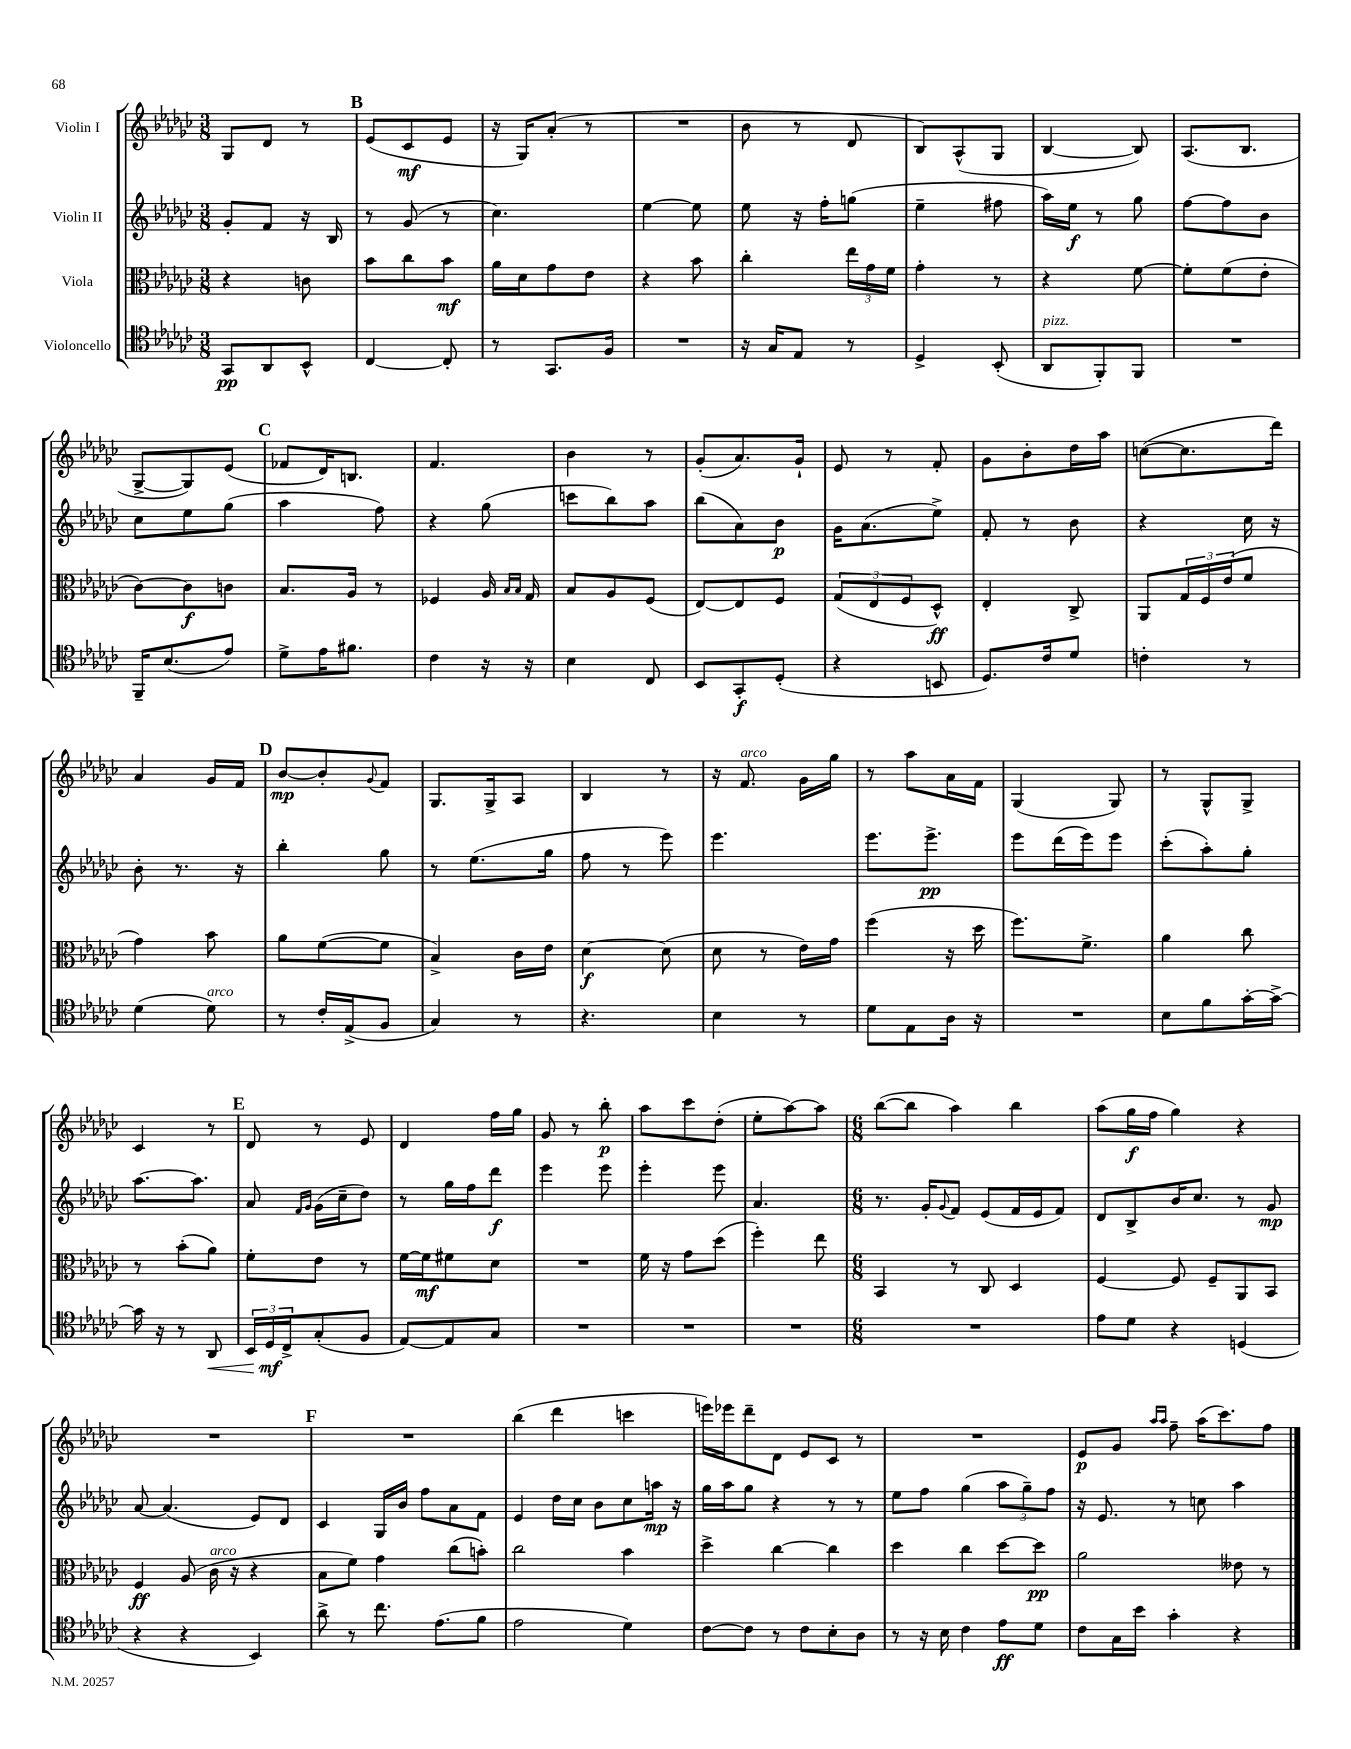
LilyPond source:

<<
\new StaffGroup <<
\new Staff = "s0" \with { instrumentName = "Violin I" } {
    \clef treble \key ges \major \numericTimeSignature \time 3/8
    ges8 des'8 r8 |
    \mark \markup { \bold "B" } ees'8( ces'8\mf ees'8 |
    r16 ges16) aes'8-.( r8 |
    R4. |
    bes'8 r8 des'8 |
    bes8) aes8-^( ges8 |
    bes4~ bes8) |
    aes8.( bes8. |
    ges8~-> ges8) ees'8( |
    \mark \markup { \bold "C" } fes'8 des'16) b8. |
    f'4. |
    bes'4 r8 |
    ges'8-.( aes'8.) ges'16-! |
    ees'8 r8 f'8-. |
    ges'8 bes'8-. des''16 aes''16 |
    c''8~( c''8. des'''16) |
    aes'4 ges'16 f'16 |
    \mark \markup { \bold "D" } bes'8~\mp bes'8-. \appoggiatura { ges'8 } f'8 |
    ges8. ges16-> aes8 |
    bes4 r8 |
    r16 f'8.^\markup { \italic "arco" } ges'16 ges''16 |
    r8 aes''8 aes'16 f'16 |
    ges4( ges8) |
    r8 ges8-^ ges8-> |
    ces'4 r8 |
    \mark \markup { \bold "E" } des'8 r8 ees'8 |
    des'4 f''16 ges''16 |
    ges'8 r8 bes''8-.\p |
    aes''8 ces'''8 des''8-.( |
    ees''8-. aes''8~) aes''8 |
    \numericTimeSignature \time 6/8 bes''8~( bes''8 aes''4) bes''4 |
    aes''8( ges''16\f f''16 ges''4) r4 |
    R2. |
    \mark \markup { \bold "F" } R2. |
    bes''4( des'''4 c'''4 |
    e'''16) ees'''16 des'''8-- des'8 ees'8 ces'8 r8 |
    R2. |
    ees'8\p ges'8 \grace { aes''16 aes''16 } f''8-- aes''16( ces'''8.) f''8 \bar "|." |
}
\new Staff = "s1" \with { instrumentName = "Violin II" } {
    \clef treble \key ges \major \numericTimeSignature \time 3/8
    ges'8-. f'8 r16 bes16 |
    \mark \markup { \bold "B" } r8 ges'8( r8 |
    ces''4.) |
    ees''4~ ees''8 |
    ees''8 r16 f''16-. g''8( |
    ees''4-- fis''8 |
    aes''16) ees''16\f r8 ges''8 |
    f''8~ f''8 bes'8 |
    ces''8 ees''8 ges''8( |
    \mark \markup { \bold "C" } aes''4 f''8) |
    r4 ges''8( |
    c'''8 bes''8) aes''8 |
    bes''8( aes'8) bes'8\p |
    ges'16 aes'8.( ees''8->) |
    f'8-. r8 bes'8 |
    r4 ces''16 r16 |
    bes'8-. r8. r16 |
    \mark \markup { \bold "D" } bes''4-. ges''8 |
    r8 ees''8.( ges''16 |
    f''8 r8 ees'''8) |
    ees'''4. |
    ees'''8. ees'''8.->\pp |
    ees'''8 des'''16( ees'''16) ees'''8 |
    ces'''8-.( aes''8-.) ges''8-. |
    aes''8.~ aes''8. |
    \mark \markup { \bold "E" } aes'8 \grace { f'16 ges'16 } ges'16( ces''16-- des''8) |
    r8 ges''16 f''16 des'''8\f |
    ees'''4 ees'''8 |
    ees'''4-. ees'''8 |
    aes'4. |
    \numericTimeSignature \time 6/8 r8. ges'16-. \appoggiatura { ges'8 } f'8 ees'8( f'16 ees'16 f'8) |
    des'8 bes8-> bes'16 ces''8. r8 ges'8\mp |
    aes'8~ aes'4.( ees'8) des'8 |
    \mark \markup { \bold "F" } ces'4 ges16 bes'16 f''8 aes'8 f'8 |
    ees'4 des''16 ces''16 bes'8 ces''8 a''16\mp r16 |
    ges''16 aes''16 ges''8 r4 r8 r8 |
    ees''8 f''8 ges''4( \tuplet 3/2 { aes''8 ges''8--) f''8 } |
    r16 ees'8. r8 c''8 aes''4 \bar "|." |
}
\new Staff = "s2" \with { instrumentName = "Viola" } {
    \clef alto \key ges \major \numericTimeSignature \time 3/8
    r4 c'8 |
    \mark \markup { \bold "B" } bes'8 ces''8 bes'8\mf |
    aes'16 des'16 ges'8 ees'8 |
    r4 bes'8 |
    ces''4-. \tuplet 3/2 { ees''16 ges'16 f'16 } |
    ges'4-. r8 |
    r4 f'8~ |
    f'8-. f'8( ees'8-. |
    ces'8~) ces'8\f c'8 |
    \mark \markup { \bold "C" } bes8. aes16 r8 |
    fes4 aes16 \grace { bes16 bes16 } ges16 |
    bes8 aes8 f8( |
    ees8~) ees8 f8 |
    \tuplet 3/2 { ges8( ees8 f8 } des8-^\ff) |
    ees4-. ces8-> |
    aes,8 \tuplet 3/2 { ges16 f16 ees'16( } f'8 |
    ges'4) bes'8 |
    \mark \markup { \bold "D" } aes'8 f'8~( f'8 |
    bes4->) ces'16 ees'16 |
    des'4~\f des'8( |
    des'8 r8 ees'16) ges'16 |
    f''4( r16 des''16 |
    f''8.) f'8.-> |
    aes'4 ces''8 |
    r8 bes'8-.( aes'8) |
    \mark \markup { \bold "E" } f'8-. ees'8 r8 |
    f'16~ f'16\mf fis'8 des'8 |
    R4. |
    f'16 r16 ges'8 des''8( |
    f''4-.) ees''8 |
    \numericTimeSignature \time 6/8 bes,4 r8 ces8 des4 |
    f4~ f8 f8-- aes,8 bes,8 |
    f4\ff aes8( ces'16^\markup { \italic "arco" } r16 r4 |
    \mark \markup { \bold "F" } bes8 f'8) ges'4 ces''8( b'8-.) |
    ces''2 bes'4 |
    des''4-> ces''4~ ces''4 |
    des''4 ces''4 des''8~ des''8\pp |
    aes'2 eeses'8 r8 \bar "|." |
}
\new Staff = "s3" \with { instrumentName = "Violoncello" } {
    \clef tenor \key ges \major \numericTimeSignature \time 3/8
    ges,8\pp aes,8 bes,8-^ |
    \mark \markup { \bold "B" } ces4~ ces8-. |
    r8 ges,8. f16 |
    R4. |
    r16 ges16 ees8 r8 |
    des4-> bes,8-.( |
    aes,8^\markup { \italic "pizz." } f,8-.) f,8 |
    R4. |
    f,16-- bes8.( ees'8) |
    \mark \markup { \bold "C" } des'8-> ees'16 fis'8. |
    ces'4 r16 r16 |
    bes4 ces8 |
    bes,8 ges,8-.\f des8-.( |
    r4 b,8 |
    des8.) ces'16 des'8 |
    c'4-. r8 |
    des'4( des'8^\markup { \italic "arco" }) |
    \mark \markup { \bold "D" } r8 ces'16-. ees16->( f8 |
    ges4) r8 |
    r4. |
    bes4 r8 |
    des'8 ees8 aes16 r16 |
    R4. |
    bes8 f'8 ges'16~-. ges'16~-> |
    ges'16 r16 r8 aes,8\< |
    \mark \markup { \bold "E" } \tuplet 3/2 { bes,16 des16\mf\! ces16-> } ges8-.( f8 |
    ees8~) ees8 ges8 |
    R4. |
    R4. |
    R4. |
    \numericTimeSignature \time 6/8 R2. |
    ees'8 des'8 r4 d4( |
    r4 r4 bes,4) |
    \mark \markup { \bold "F" } aes'8-> r8 ces''8. ees'8.( f'8 |
    ees'2 des'4) |
    ces'8~ ces'8 r8 ces'8 bes8-. aes8 |
    r8 r16 bes16 ces'4 ees'8\ff des'8 |
    ces'8 ges16 bes'16 ges'4-. r4 \bar "|." |
}
>>
>>
\layout { \context { \Score \remove "Bar_number_engraver" } }
